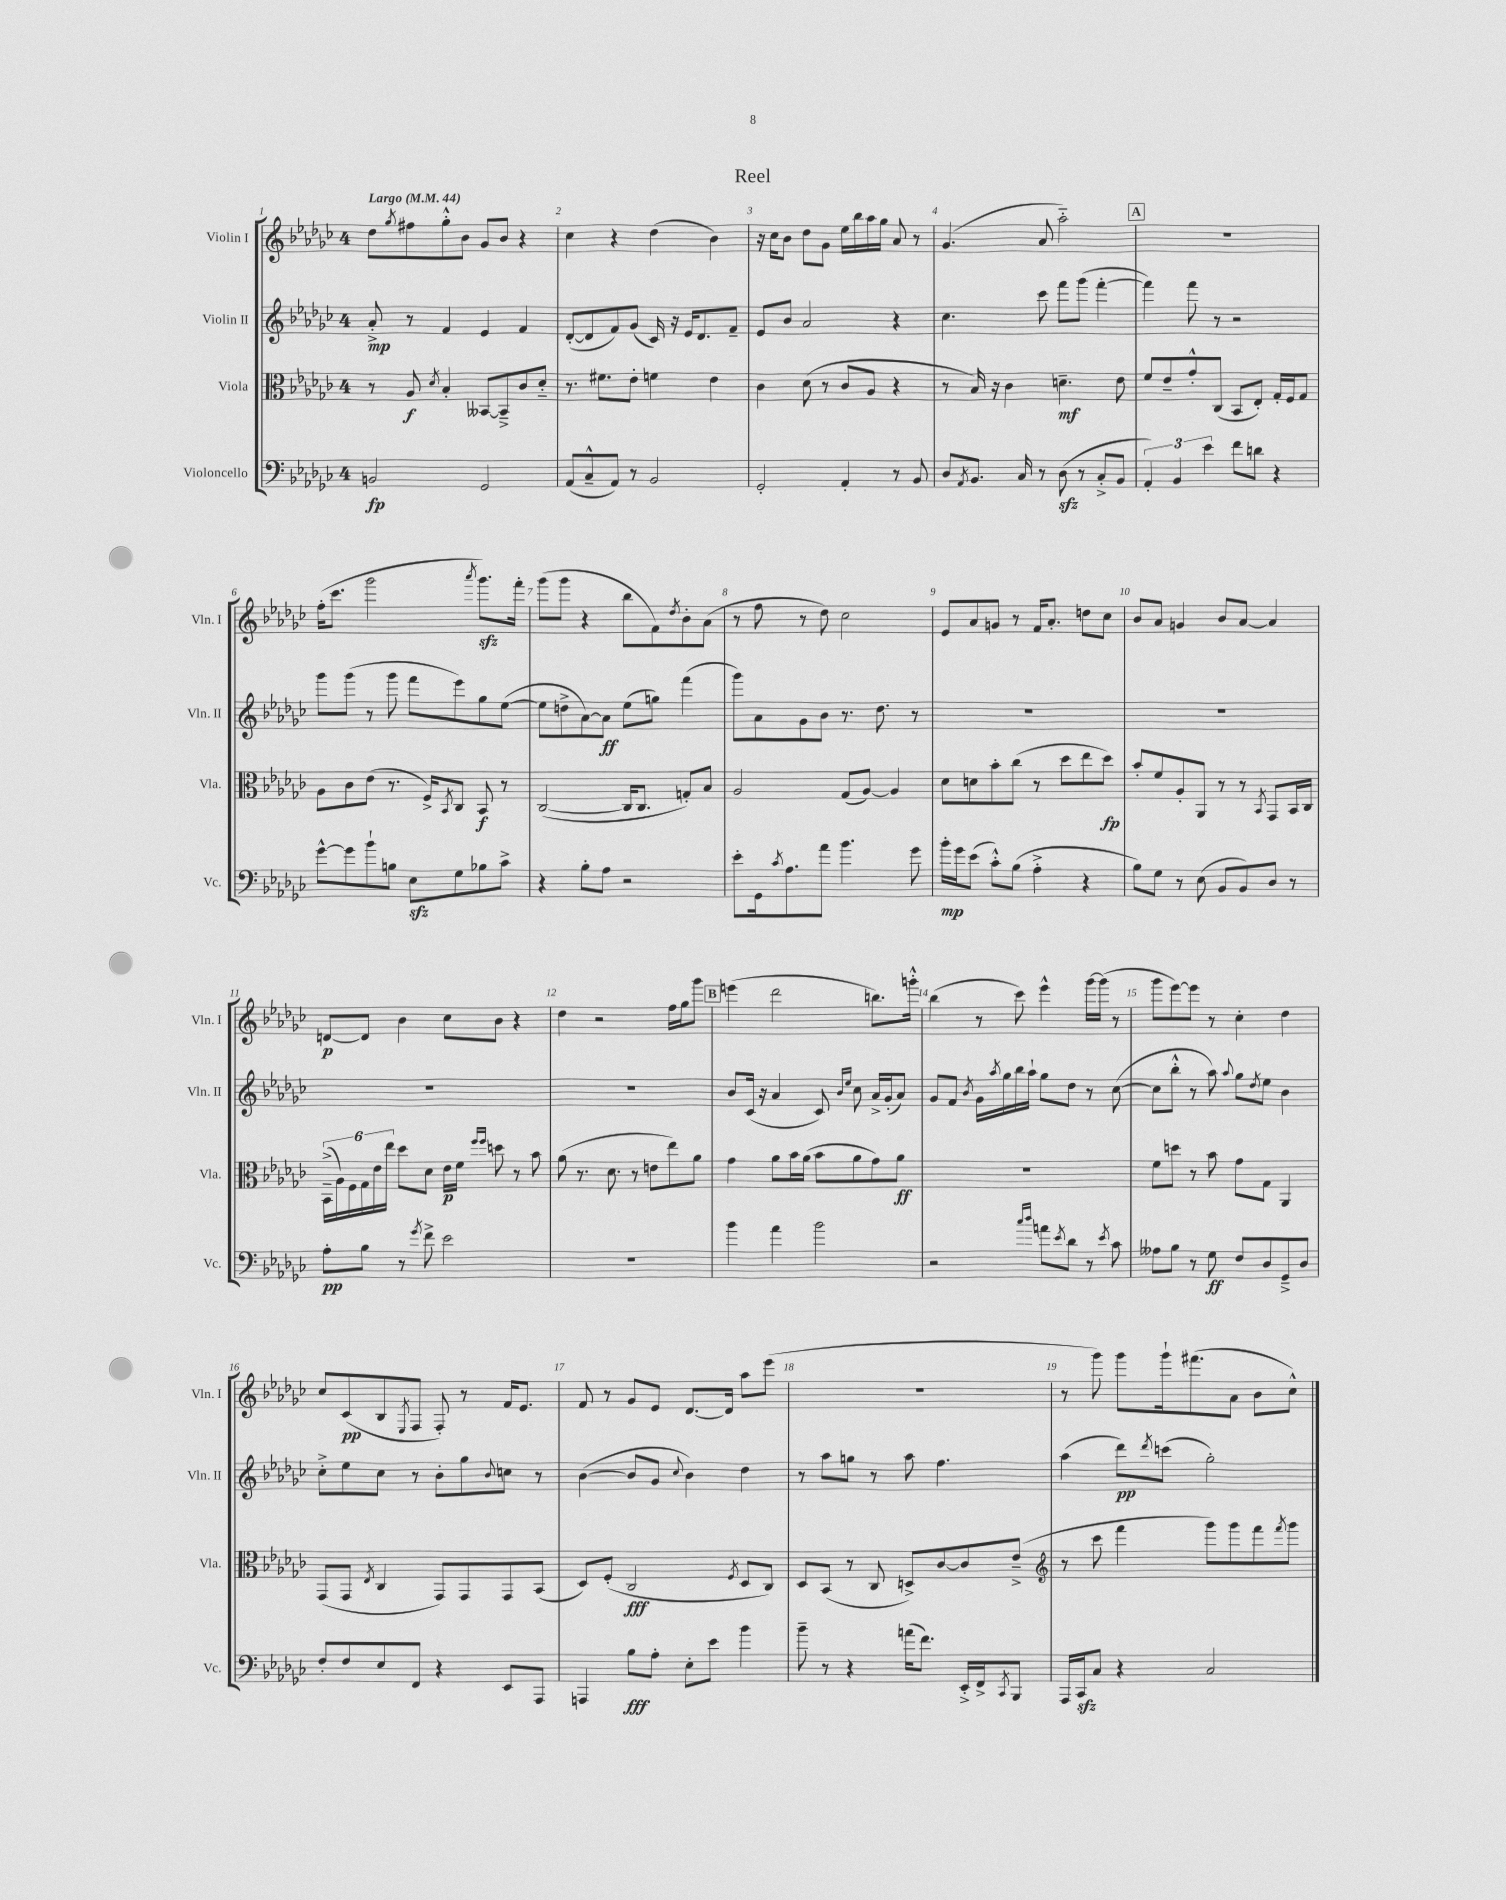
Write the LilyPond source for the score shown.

\header { title = "Reel" }
<<
\new StaffGroup <<
\new Staff = "s0" \with { instrumentName = "Violin I" shortInstrumentName = "Vln. I" } {
    \clef treble \key ges \major \once \override Staff.TimeSignature.style = #'single-digit \time 4/4 \tempo "Largo" 4 = 44
    des''8 \acciaccatura { ges''8 } fis''8 ges''8-.-^ bes'8 ges'8 bes'8 r4 |
    ces''4 r4 des''4( bes'4) |
    r16 ces''16 bes'8 des''8 ges'8 ees''16 bes''16 aes''16 ges''16 aes'8 r8 |
    ges'4.( aes'8 aes''2-_) |
    \mark \markup { \box "A" } R1 |
    f''16-.( ces'''8. ges'''2 \acciaccatura { aes'''8 } ges'''8.\sfz) f'''16-. |
    ges'''8( ges'''8 r4 bes''8 f'8) \acciaccatura { des''8 } bes'8-. aes'8( |
    r8 f''8 r8 des''8) ces''2 |
    ees'8 aes'8 g'8 r8 f'16 aes'8.-. d''8 ces''8 |
    bes'8 aes'8 g'4 bes'8 aes'8~ aes'4 |
    d'8~\p d'8 bes'4 ces''8 bes'8 r4 |
    des''4 r2 f''16 ges''16 ges'''8 |
    \mark \markup { \box "B" } e'''4( des'''2 b''8.) g'''16-.-^ |
    bes''4( r8 ces'''8) ees'''4-^ ges'''16~ ges'''16( r8 |
    ges'''8 ees'''8~) ees'''8 r8 ces''4-. des''4 |
    ces''8 ces'8\pp( bes8 \acciaccatura { ees8 } f8 f8-.) r8 f'16 ees'8. |
    f'8 r8 ges'8 ees'8 des'8.~ des'16 aes''8 ees'''8( |
    R1 |
    r8 ges'''8) ges'''8 ges'''16-! fis'''8.( aes'8 bes'8 ces''8-^) \bar "|." |
}
\new Staff = "s1" \with { instrumentName = "Violin II" shortInstrumentName = "Vln. II" } {
    \clef treble \key ges \major \once \override Staff.TimeSignature.style = #'single-digit \time 4/4
    aes'8-.->\mp r8 f'4 ees'4 f'4 |
    des'8~-.( des'8 f'8) ges'8( ces'16) r16 ees'16 des'8. f'8-- |
    ees'8 bes'8 aes'2 r4 |
    ces''4. ces'''8 f'''8 ges'''8( f'''4~-. |
    \mark \markup { \box "A" } f'''4) f'''8 r8 r2 |
    ges'''8 ges'''8( r8 ges'''8 f'''8 ees'''8) ges''8 ees''8~( |
    ees''8 d''8-> aes'8~) aes'8\ff ees''8( g''8) f'''4( |
    ges'''8) aes'8 ges'8 bes'8 r8. des''8. r8 |
    R1 |
    R1 |
    R1 |
    R1 |
    \mark \markup { \box "B" } bes'8 ces'16( r16 aes'4 ces'8) \grace { bes'16 ees''16 } ces''8 aes'16-> ges'16-.( aes'8) |
    ges'8 f'8 \acciaccatura { bes'8 } ges'16 \acciaccatura { aes''8 } ges''16 bes''16 aes''16-! ges''8 des''8 r8 ces''8~( |
    ces''8 bes''8-.-^ r8 aes''8) \appoggiatura { aes''8 } ges''8 \acciaccatura { des''8 } ees''8 bes'4 |
    ces''8-.-> ees''8 ces''8 r8 bes'8-. ges''8 \appoggiatura { bes'8 } c''8 r8 |
    bes'4~( bes'8 ges'8 \appoggiatura { ces''8 } bes'4) des''4 |
    r8 aes''8 g''8 r8 aes''8 f''4. |
    aes''4( des'''8\pp) \acciaccatura { des'''8 } c'''8( ges''2-.) \bar "|." |
}
\new Staff = "s2" \with { instrumentName = "Viola" shortInstrumentName = "Vla." } {
    \clef alto \key ges \major \once \override Staff.TimeSignature.style = #'single-digit \time 4/4
    r8 aes8\f \acciaccatura { des'8 } bes4-. beses,8~ beses,8---> ces'8 des'8-_ |
    r8. fis'8. ees'8-. f'4 ees'4 |
    ces'4 des'8( r8 ces'8 aes8 r4 |
    r8 bes16) r16 ces'4 d'4.--\mf ees'8 |
    \mark \markup { \box "A" } f'8 ees'8-- ges'8-.-^ ces8( bes,8 ees8-.) ges16-. f16 ges8 |
    aes8 ces'8 ees'8( r8. f16->) \acciaccatura { bes,8 } ces8 bes,8\f r8 |
    ces2~( ces16 ces8. g8-.) bes8 |
    aes2 ges8( aes8~) aes4 |
    des'8 d'8 bes'8-. ces''8( r8 des''8 ees''8 des''8\fp) |
    bes'8-. f'8 aes8-. aes,8 r8 r8 \acciaccatura { bes,8 } ges,8 bes,16 ces16 |
    \tuplet 6/4 { bes,16--->( aes16) f16 ges16 ees'16 ees''16 } des''8 des'8 ees'16\p f'16 \grace { f''16 f''16 } d''8 r8 bes'8 |
    aes'8( r8. des'8. r8 e'8 ees''8) aes'8 |
    \mark \markup { \box "B" } ges'4 aes'8 bes'16 aes'16( bes'8 aes'8 ges'8) aes'8\ff |
    R1 |
    f'8 d''8 r8 bes'8 ges'8 ges8 aes,4 |
    ges,8( ges,8 \acciaccatura { ees8 } ces4 ges,8) ges,8 ges,8 bes,8( |
    des8) f8-.( ces2\fff \acciaccatura { f8 } des8 ces8) |
    des8 bes,8( r8 ces8 d8->) ces'8~ ces'8 ees'8--->( |
    \clef treble r8 ces'''8 f'''4 ges'''8) ges'''8 f'''8 \acciaccatura { f'''8 } ges'''8 \bar "|." |
}
\new Staff = "s3" \with { instrumentName = "Violoncello" shortInstrumentName = "Vc." } {
    \clef bass \key ges \major \once \override Staff.TimeSignature.style = #'single-digit \time 4/4
    b,2\fp ges,2 |
    aes,8( ces8---^ aes,8) r8 bes,2 |
    ges,2-. aes,4-. r8 bes,8 |
    des8 \acciaccatura { aes,8 } bes,8. ces16 r8 des8\sfz( r8 ces8-.-> bes,8 |
    \mark \markup { \box "A" } \tuplet 3/2 { aes,4-.) bes,4 ees'4 } f'8 d'8 r4 |
    ges'8~-^ ges'8 bes'8-! b8 ees8\sfz ges8 bes8 ces'8-> |
    r4 bes8-. aes8 r2 |
    ees'8-. ges,16 \acciaccatura { ces'8 } aes8. aes'8 bes'4. ges'8 |
    bes'16-.\mp ges'16 ees'8( ces'8-.-^) bes8( aes4-.-> r4 |
    bes8) ges8 r8 ees8( bes,8 bes,8) des8 r8 |
    aes8-.\pp bes8 r8 \acciaccatura { ges'8 } f'8-> ees'2 |
    R1 |
    \mark \markup { \box "B" } bes'4 aes'4 bes'2 |
    r2 \grace { ces''16 des''16 } a'8 \acciaccatura { ees'8 } des'8 r8 \acciaccatura { ees'8 } ces'8 |
    aeses8 bes8 r8 ges8\ff f8 des8 ges,8---> des8 |
    f8-. f8 ees8 f,8 r4 ees,8 aes,,8 |
    a,,4 bes8\fff aes8-. ees8-. ees'8 bes'4 |
    bes'8-- r8 r4 a'16( f'8.) ees,16-.-> f,16-> \acciaccatura { ces,8 } bes,,8 |
    aes,,16 ces,16\sfz ces8 r4 ces2 \bar "|." |
}
>>
>>
\layout { \context { \Score \override BarNumber.break-visibility = ##(#f #t #t) barNumberVisibility = #all-bar-numbers-visible } }
